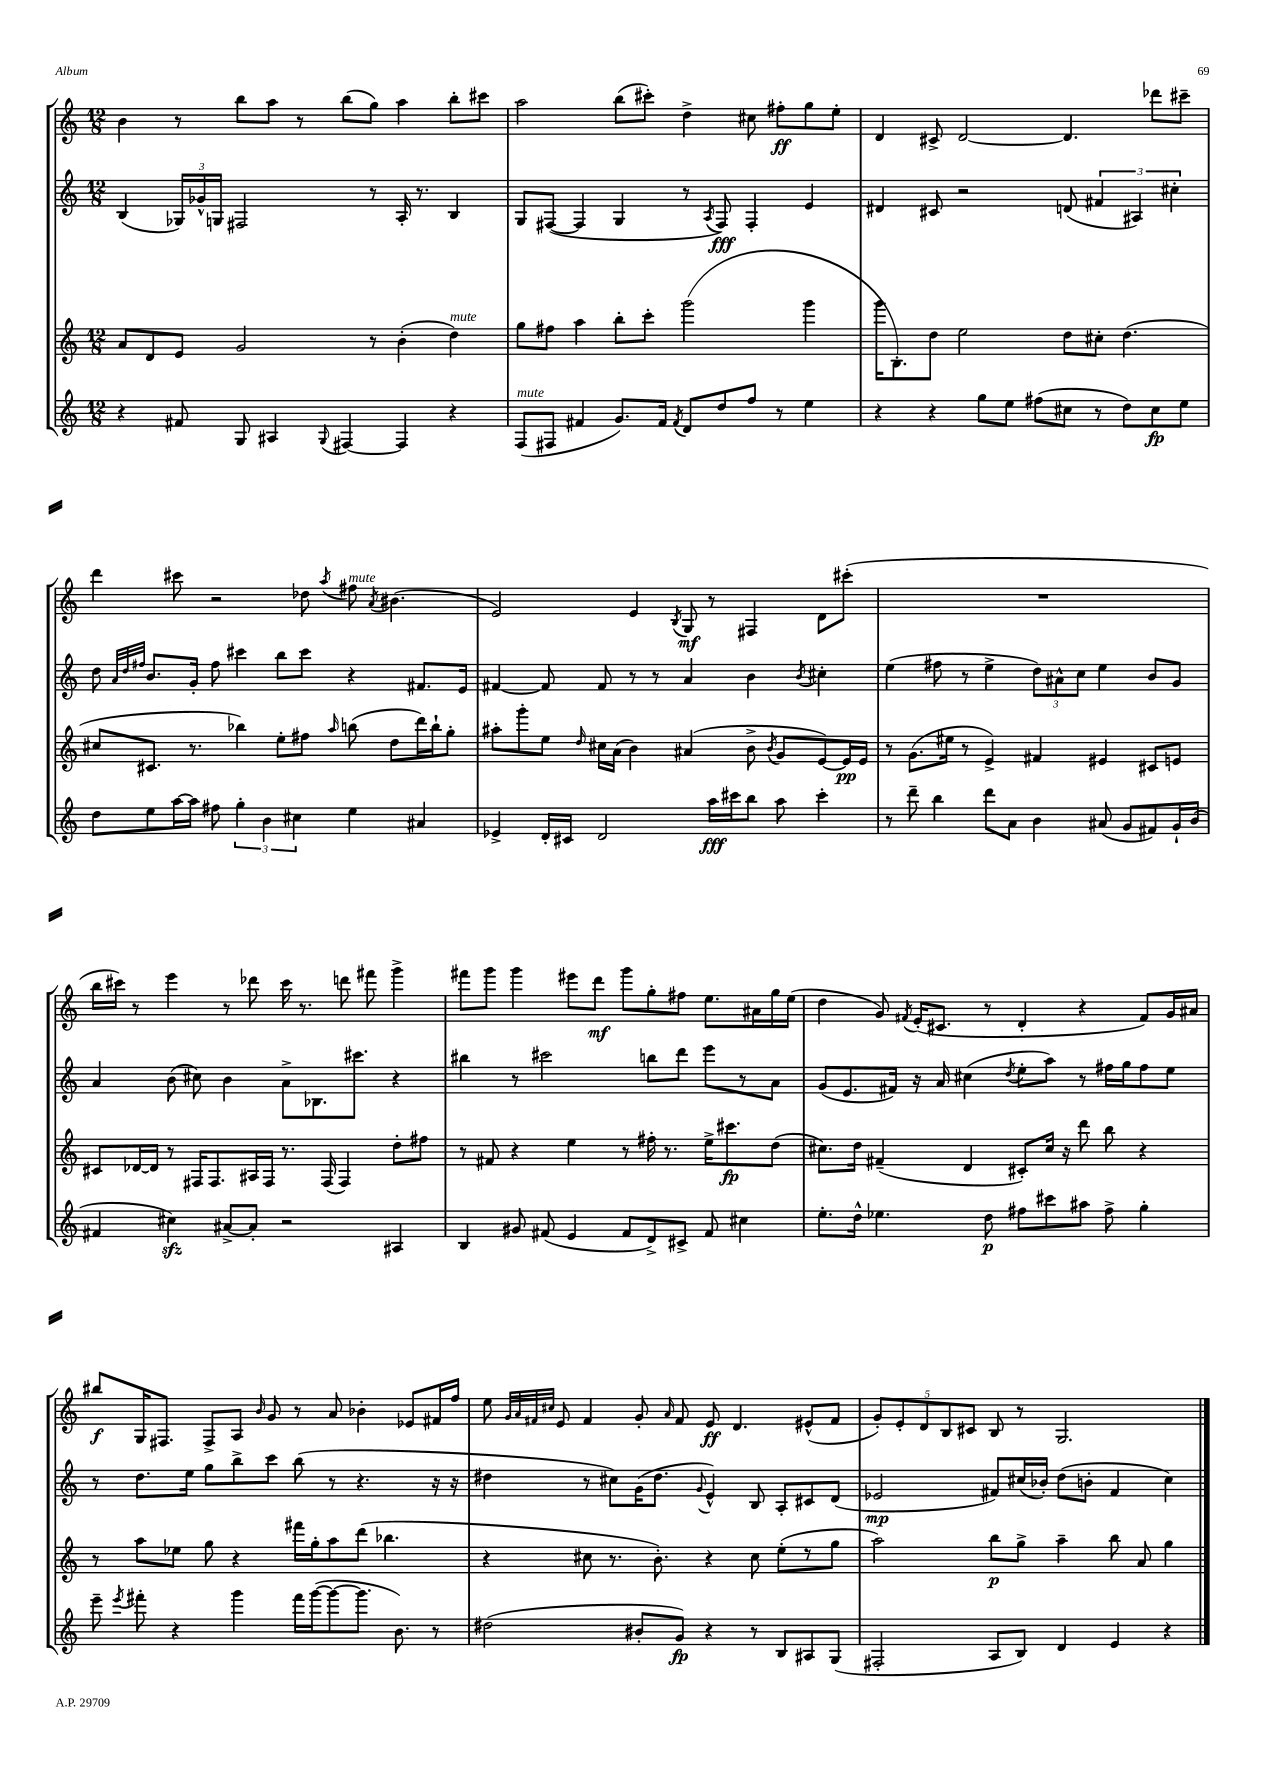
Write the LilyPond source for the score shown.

<<
\new StaffGroup <<
\new Staff = "s0" {
    \clef treble \key c \major \numericTimeSignature \time 12/8
    \autoBeamOff b'4 r8 b''8[ a''8] r8 b''8[( g''8]) a''4 b''8[-. cis'''8] |
    a''2 b''8[( cis'''8]-.) d''4-> cis''8 fis''8[-.\ff g''8 e''8]-. |
    d'4 cis'8-> d'2~ d'4. des'''8[ cis'''8]-- |
    d'''4 cis'''8 r2 des''8 \acciaccatura { a''8 } fis''8^\markup { \italic "mute" } \acciaccatura { a'8 } bis'4.( |
    e'2) e'4 \acciaccatura { b8 } g8\mf r8 fis4 d'8[ cis'''8]-.( |
    R1. |
    b''16[ cis'''16]) r8 e'''4 r8 des'''8 cis'''16 r8. d'''8 fis'''8 g'''4-> |
    fis'''8[ g'''8] g'''4 eis'''8[ d'''8]\mf g'''8[ g''8-. fis''8] e''8.[ ais'16 g''16 e''16]( |
    d''4 g'8) \acciaccatura { fis'8 } e'16[-.( cis'8.] r8 d'4-. r4 fis'8[) g'16 ais'16] |
    bis''8[\f g16 fis8.] fis8[-> a8] \grace { b'16 } g'8 r8 a'8 bes'4-. ees'8[ fis'16 f''16] |
    e''8 \grace { g'32[ a'32 fis'32 cis''32] } e'8 fis'4 g'8-. \grace { a'16 } fis'8 e'8\ff d'4. eis'8[-^( fis'8] |
    \tuplet 5/4 { g'8[-.) e'8-. d'8 b8 cis'8] } b8 r8 g2. \bar "|." |
}
\new Staff = "s1" {
    \clef treble \key c \major \numericTimeSignature \time 12/8
    \autoBeamOff b4( \tuplet 3/2 { ges16[) ges'16-^ g16] } fis2 r8 a16-. r8. b4 |
    g8[ fis8]~( fis4 g4 r8 \acciaccatura { a8 } fis8\fff) fis4-. e'4 |
    dis'4 cis'8 r2 d'8( \tuplet 3/2 { fis'4 ais4) cis''4-. } |
    d''8 \grace { a'32[ d''32 fis''32] } b'8.[ g'16]-. fis''8 cis'''4 b''8[ cis'''8] r4 fis'8.[ e'16] |
    fis'4~ fis'8 fis'8 r8 r8 a'4 b'4 \acciaccatura { b'8 } cis''4-. |
    e''4( fis''8 r8 e''4-> \tuplet 3/2 { d''8[) ais'8-^ c''8] } e''4 b'8[ g'8] |
    a'4 b'8( cis''8) b'4 a'8[-> bes8. cis'''8.] r4 |
    bis''4 r8 cis'''2 b''8[ d'''8] e'''8[ r8 a'8] |
    g'8[( e'8. fis'16]) r16 a'16 cis''4( \acciaccatura { d''8 } e''8[-. a''8]) r8 fis''16[ g''16 fis''8 e''8] |
    r8 d''8.[ e''16] g''8[ b''8-> c'''8] b''8( r8 r4. r16 r16 |
    dis''4 r8 cis''8[) g'16( dis''8.] \appoggiatura { g'8 } e'4-^) b8 a8[-. cis'8 d'8]( |
    ees'2\mp fis'8[) cis''16( bes'16]-.) d''8[( b'8]-. fis'4 cis''4) \bar "|." |
}
\new Staff = "s2" {
    \clef treble \key c \major \numericTimeSignature \time 12/8
    \autoBeamOff a'8[ d'8 e'8] g'2 r8 b'4-.( d''4^\markup { \italic "mute" }) |
    g''8[ fis''8] a''4 b''8[-. c'''8]-. g'''2( g'''4 |
    g'''16[ b8.-.) d''8] e''2 d''8[ cis''8]-. d''4.( |
    cis''8[ cis'8.] r8. bes''4) e''8[-. fis''8] \grace { a''16 } b''8( d''8[ d'''16) b''16-! g''8]-. |
    ais''8[-. g'''8-. e''8] \grace { d''16 } cis''16[ a'16]( b'4) ais'4( b'8-> \acciaccatura { b'8 } g'8[ e'8~) e'16\pp e'16] |
    r8 g'8.[( eis''16] r8 e'4->) fis'4 eis'4 cis'8[ e'8] |
    cis'8[ des'16~ des'16] r8 fis16[ fis8. ais16 fis16] r8. fis16( fis4) d''8[-. fis''8] |
    r8 fis'8 r4 e''4 r8 fis''16-. r8. e''16[-> cis'''8.\fp d''8]( |
    cis''8.[) d''16] fis'4--( d'4 cis'8[-.) cis''16] r16 d'''8 b''8 r4 |
    r8 a''8[ ees''8] g''8 r4 fis'''16[ g''16-. a''8 d'''8]( bes''4. |
    r4 cis''8 r8. b'8.-.) r4 cis''8 e''8[-.( r8 g''8] |
    a''2) b''8[\p g''8]-> a''4-- b''8 a'8 g''4 \bar "|." |
}
\new Staff = "s3" {
    \clef treble \key c \major \numericTimeSignature \time 12/8
    \autoBeamOff r4 fis'8 g8 ais4 \appoggiatura { g8 } fis4~ fis4 r4 |
    f8[^\markup { \italic "mute" }( fis8] fis'4 g'8.[) fis'16] \acciaccatura { fis'8 } d'8[ d''8 f''8] r8 e''4 |
    r4 r4 g''8[ e''8] fis''8[( cis''8] r8 d''8[) cis''8\fp e''8] |
    d''8[ e''8 a''16~ a''16] fis''8 \tuplet 3/2 { g''4-. b'4 cis''4 } e''4 ais'4 |
    ees'4-> d'16[-. cis'16] d'2 a''16[\fff cis'''16 b''8] a''8 cis'''4-. |
    r8 d'''8-- b''4 d'''8[ a'8] b'4 ais'8( g'8[ fis'8) g'16-! b'16]( |
    fis'4 cis''4\sfz) ais'8[~-> ais'8]-. r2 ais4 |
    b4 gis'8 fis'8( e'4 fis'8[ d'8->) cis'8]-> fis'8 cis''4 |
    e''8.[-. d''16]-^ ees''4. d''8\p fis''8[ cis'''8 ais''8] fis''8-> g''4-. |
    e'''8-- \acciaccatura { e'''8 } fis'''8-. r4 g'''4 fis'''16[ g'''16~( g'''8~ g'''8.] b'8.) r8 |
    dis''2( bis'8[-. g'8]\fp) r4 r8 b8[ ais8 g8]( |
    fis2-. a8[ b8]) d'4 e'4 r4 \bar "|." |
}
>>
>>
\layout { \context { \Score \remove "Bar_number_engraver" } }
